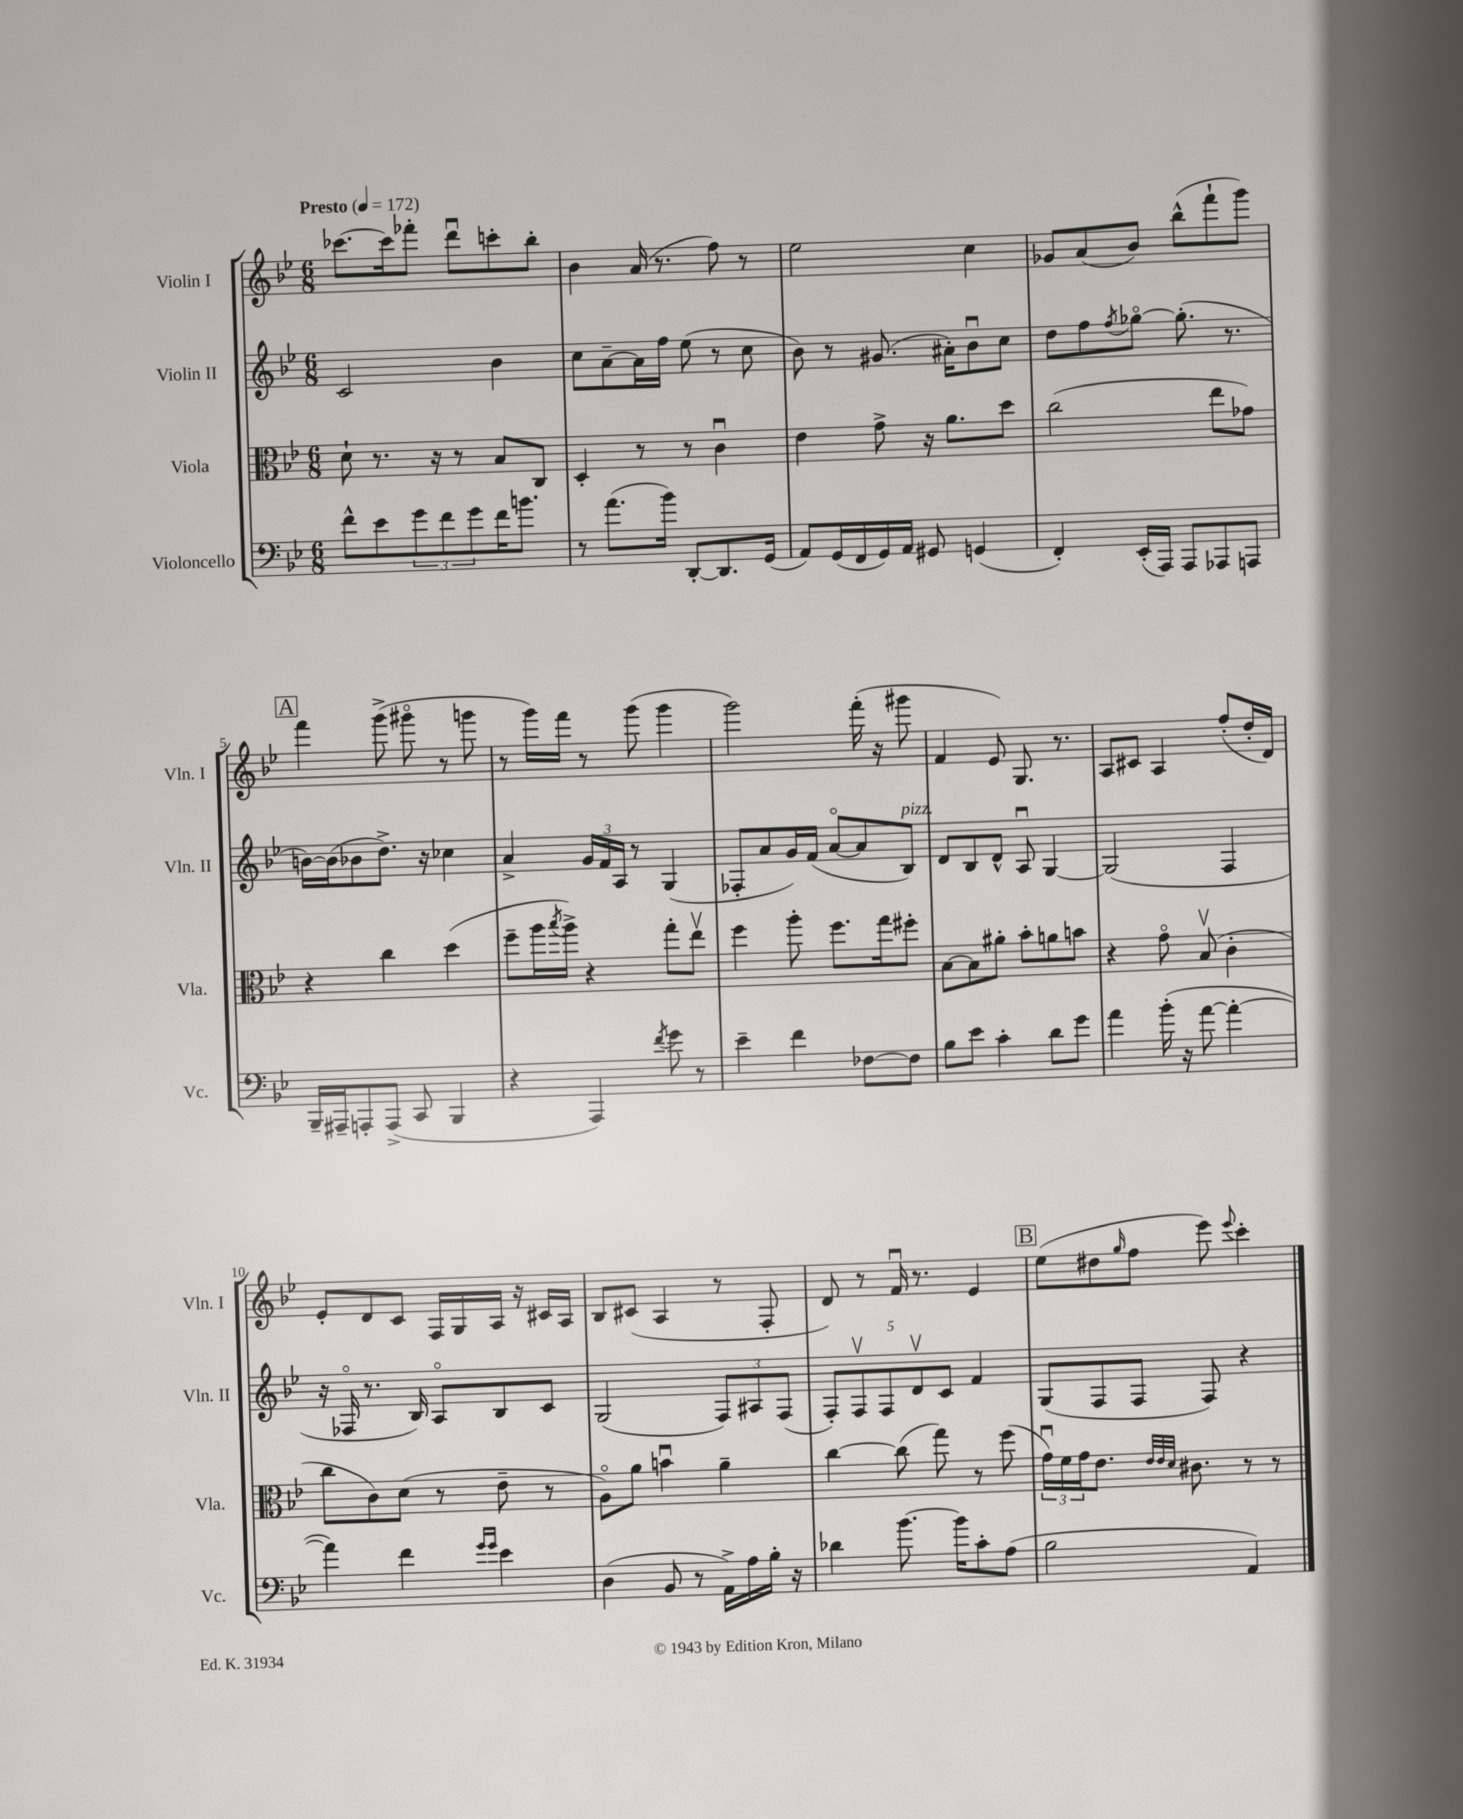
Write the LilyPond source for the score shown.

<<
\new StaffGroup <<
\new Staff = "s0" \with { instrumentName = "Violin I" shortInstrumentName = "Vln. I" } {
    \clef treble \key bes \major \numericTimeSignature \time 6/8 \tempo "Presto" 4 = 172
    ces'''8.~ ces'''16 fes'''8-. d'''8\downbow c'''8-. bes''8-. |
    bes'4 a'16( r8. f''8) r8 |
    ees''2 c''4 |
    ges'8 a'8( bes'8) bes''8-^( f'''8-! g'''8) |
    \mark \markup { \box "A" } f'''4 g'''8->( gis'''8\flageolet r8 g'''8 |
    r8 g'''16) f'''16 r8 g'''8( g'''4 |
    g'''2) f'''16-.( r16 gis'''8 |
    f'4 ees'8) g8. r8. |
    a8 cis'8 a4 f''8-.( d''16-. d'16) |
    ees'8-. d'8 c'8 f16 g16 a16 r16 cis'16 a16 |
    bes8 cis'8( a4 r8 f8-. |
    d'8) r8 f'16\downbow r8. ees'4 |
    \mark \markup { \box "B" } ees''8( dis''8 \grace { g''16 } f''8 ees'''8) \appoggiatura { ees'''8 } c'''4-. \bar "|." |
}
\new Staff = "s1" \with { instrumentName = "Violin II" shortInstrumentName = "Vln. II" } {
    \clef treble \key bes \major \numericTimeSignature \time 6/8
    c'2 bes'4 |
    c''8 a'8~-- a'16 f''16 ees''8( r8 c''8 |
    bes'8) r8 gis'8.( ais'16-.) bes'8\downbow c''8 |
    d''8 f''8 \acciaccatura { f''8 } ges''8~\flageolet ges''8.-.( r8. |
    \mark \markup { \box "A" } b'16~) b'16( bes'8 d''8.->) r16 ces''4 |
    a'4-> \tuplet 3/2 { g'16 f'16 a16 } r8 g4( |
    fes8-. a'8 g'16) f'16( a'8~\flageolet a'8 bes8^\markup { \italic "pizz." }) |
    d'8 bes8 d'8-^ a8\downbow g4~ |
    g2( f4 |
    r16 fes16\flageolet r8. bes16) a8\flageolet bes8 c'8 |
    g2( \tuplet 3/2 { f8) ais8 f8( } |
    \tuplet 5/4 { f8-.) f8\upbow f8 d'8\upbow c'8 } f'4 |
    \mark \markup { \box "B" } g8( f8 f8 f8) r4 \bar "|." |
}
\new Staff = "s2" \with { instrumentName = "Viola" shortInstrumentName = "Vla." } {
    \clef alto \key bes \major \numericTimeSignature \time 6/8
    d'8-! r8. r16 r8 bes8 c8 |
    d4-. r8 r8 c'4\downbow |
    ees'4 g'8-> r16 a'8. d''8 |
    c''2( ees''8 ges'8) |
    \mark \markup { \box "A" } r4 c''4 d''4( |
    f''8-- a''16 \acciaccatura { bes''8 } a''16->) r4 g''8-. ees''8\upbow |
    f''4 a''8-. f''8. g''16 fis''8-. |
    bes8~ bes8 ais'8-. bes'8-. a'8 b'8 |
    r4 g'8\flageolet bes8\upbow( c'4-. |
    c''8 c'8) d'8( r8 ees'8-- r8 |
    a8\flageolet) a'8 b'4\downbow a'4-- |
    c''4~ c''8( g''8) r8 f''8( |
    \mark \markup { \box "B" } \tuplet 3/2 { g'16\downbow) f'16 g'16 } ees'8. \grace { ees'32 ees'32 d'32 } cis'8. r8 r8 \bar "|." |
}
\new Staff = "s3" \with { instrumentName = "Violoncello" shortInstrumentName = "Vc." } {
    \clef bass \key bes \major \numericTimeSignature \time 6/8
    f'8-^ ees'8 \tuplet 3/2 { g'8 f'8 g'8 } f'16 b'8. |
    r8 a'8.( bes'16) d,8~-. d,8. g,16( |
    a,8) g,16( f,16 g,16) a,16 gis,8 g,4( |
    f,4-.) ees,16-.( a,,16) a,,8 aes,,8 a,,8 |
    \mark \markup { \box "A" } bes,,16-- ais,,16-- a,,8-. a,,8->( c,8 bes,,4 |
    r4 a,,4) \acciaccatura { f'8 } g'8 r8 |
    ees'4-- f'4 fes8~ fes8 |
    bes8 ees'8 c'4-. d'8 g'8 |
    a'4 bes'16-.( r16 a'8~ a'4~-. |
    a'4) f'4 \grace { g'16 g'16 } ees'4 |
    d4( bes,8 r8 a,16->) a16 bes16-. r16 |
    des'4 bes'8.~ bes'16 c'8-. a8( |
    \mark \markup { \box "B" } bes2 a,4) \bar "|." |
}
>>
>>
